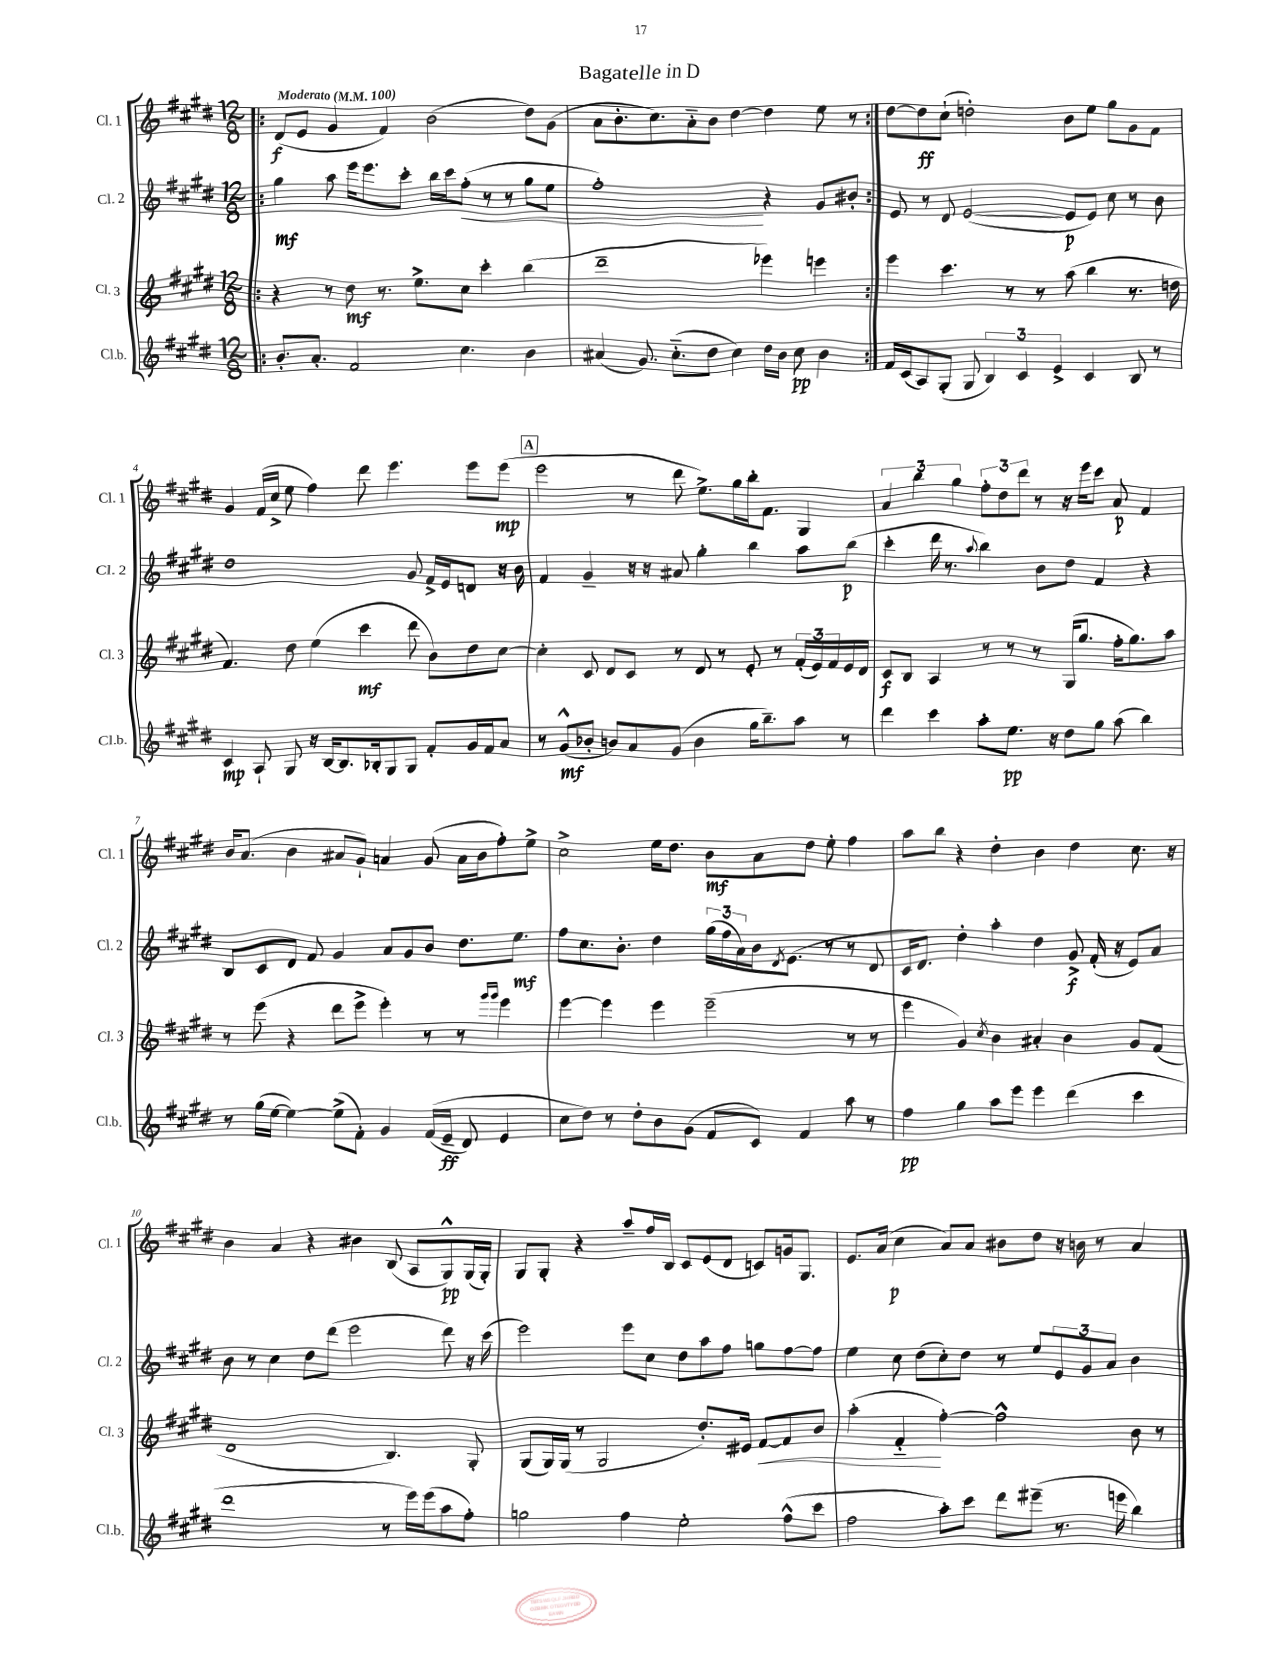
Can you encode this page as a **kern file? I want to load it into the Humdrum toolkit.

**kern	**kern	**kern	**kern
*staff4	*staff3	*staff2	*staff1
*clefG2	*clefG2	*clefG2	*clefG2
*k[f#c#g#d#]	*k[f#c#g#d#]	*k[f#c#g#d#]	*k[f#c#g#d#]
*M12/8	*M12/8	*M12/8	*M12/8
*MM100	*MM100	*MM100	*MM100
=!|:	=!|:	=!|:	=!|:
8.b'/L	4r	4gg#\	(8d#/L
.	.	.	8e/J
8.a'/J	.	.	.
.	8r	8aa\	4g#/
2f#/	8dd#\	16eee\LK	.
.	.	8.eee\	.
.	8.r	.	4f#/)
.	.	8ccc#'\J	.
.	8.ee^\L	.	.
.	.	16bb\LL	(2b\
.	.	16ccc#\J	.
4.cc#\	8cc#\J	(8ff#'\J	.
.	4ccc#'\	8r	.
.	.	8r	.
4b\	(4bb\	8gg#\L	8dd#\L)
.	.	8ee\J	(8g#\J
=	=	=	=
(4a#/	1ddd#~	1ff#')	8a\L
.	.	.	8.b'\
8.g#/)	.	.	.
.	.	.	8.cc#\)
(8.cc#'~\L	.	.	.
.	.	.	8a'~\
8dd#\J	.	.	8b\J
4cc#\)	.	.	[4dd#\
16dd#\LL	4eee-\)	4r	4dd#\]
16b\JJ	.	.	.
8cc#\	.	.	.
4b\	4eee\	8g#/L	8ee\
.	.	8b#'/J	8r
=:|!	=:|!	=:|!	=:|!
16f#/LL	4eee\	8e/	[8dd#\L
(16c#/J	.	.	.
8A/)	.	8r	8dd#\]
(8G#'/J	4.ccc#\	8d#/	(8cc#`\J
8G#/	.	([2e/	2dd'\)
6B/)	.	.	.
.	8r	.	.
6c#/	.	.	.
.	8r	.	.
6e^/	.	.	.
.	(8aa\	8e/]L	8b\L
4c#/	4bb\	8e/J)	8ee\J
.	.	8cc#\	8gg#\L
8B/	8.r	8r	8g#\
8r	.	8b\	8f#\J
.	16dd\	.	.
=	=	=	=
4c#/	4.f#/)	1dd#	4g#/
8A`/	.	.	(16f#/LL
.	.	.	16cc#^/JJ
8G#/	8dd#\	.	8ee\
16r	(4ee\	.	4ff#\)
[16B/LK	.	.	.
8.B/]	.	.	.
.	4ccc#\	.	8ddd#\
16B-'/k	.	.	.
8G#/	.	.	4.eee\
8G#/J	8ddd#\	8g#/	.
8f#'/L	8b\L)	16f#^/LL	.
.	.	16e/J	.
16g#/L	8dd#\	8d/J	8eee\L
16f#/J	.	.	.
8a/J	[8cc#\J	16r	(8eee\J
.	.	16b\	.
=	=	=	=
8r	4cc#'\]	4f#/	2eee\
(8g#^^/L	.	.	.
8b-'/J	8c#/	4g#~/	.
8b/L)	8d#/L	.	.
8a/	8c#/J	16r	8r
.	.	16r	.
(8g#/J	8r	8a#/	8ddd#\
4b\	8d#/	4gg#'\	8.ee^\L)
.	8r	.	.
.	.	.	16gg#\L
16gg#\LK	8e'/	4bb\	16bb'\J
8.bb~\)	.	.	8.f#\J
.	8r	.	.
8aa\J	(24f#'/LL	8aa\L	4G#/
.	24e/)	.	.
.	24f#/	.	.
8r	16e/	(8bb\J	.
.	16d#/JJ	.	.
=	=	=	=
4ddd#\	8c#/L	4ccc#'\	6a/
.	8B/J	.	.
.	.	.	6bb\
4ccc#\	4A/	16ddd#\	.
.	.	8.r	.
.	.	.	6gg#\
.	.	8qqaa/	.
8aa'\L	8r	4bb\)	12ff#'\L
.	.	.	12dd#\
8.ee\J	8r	.	.
.	.	.	12ddd#\J
.	8r	8b\L	8r
16r	.	.	.
8dd#\L	(16G#/LK	8dd#\J	16r
.	8.gg#/J	.	16eee\LK
8gg#\J	.	4f#/	8ccc#\J
(8aa\	16ff#'\LK	.	8a/
.	8.gg#\)	.	.
4bb\)	.	4r	4f#/
.	8aa\J	.	.
=	=	=	=
8r	8r	8B/L	16b/LK
.	.	.	(8.a/J
(16gg#\LL	(8eee\	8c#/	.
[16ee\JJ	.	.	.
4ee\_)	4r	8d#/J	4b\
.	.	8f#/	.
(8ee^\]L	8ddd#\L	4g#/	8a#/L
8f#'\J)	8eee^\J	.	8g#`/J)
4g#/	4eee'\)	8a/L	4a/
.	.	8g#/	.
&((16f#/LL	8r	8b/J	(8g#/
16e~/JJ	.	.	.
8d#/)	8r	8.dd#\L	16a\LL
.	.	.	16b\J
.	16qqggg#/LL	.	.
.	16qqggg#/JJ	.	.
4e/	4eee\	.	8ff#'\)
.	.	8.ee\J	.
.	.	.	8ee^\J
=	=	=	=
8cc#\L	[4eee\	8ff#\L	2cc#^\
8dd#\J&)	.	8.cc#\	.
8r	4eee\]	.	.
.	.	8.b'\J	.
8dd#'\L	.	.	.
8b\	4eee\	4dd#\	16ee\LK
.	.	.	8.dd#\J
(8g#\J	.	.	.
8f#/L	(2eee~\	(24gg#\LL	8b\L
.	.	24ff#\	.
.	.	24a\)	.
8c#/J)	.	16b\J	8a\
.	.	8qd#/	.
.	.	(8.e\J	.
4f#/	.	.	8dd#\J
.	.	8r	8ee'\
8aa\	8r	8r	4ff#\
8r	8r	8d#/	.
=	=	=	=
4ff#\	4eee\	16c#/LK	8aa\L
.	.	8.d#/J)	.
.	.	.	8bb\J
4gg#\	4g#/)	4dd#'\	4r
.	8qcc#/	.	.
8aa\L	4b\	4aa'\	4dd#'\
8eee\J	.	.	.
4eee\	4a#'/	4dd#\	4b\
(4ddd#\	4b\	8g#^/	4dd#\
.	.	(16f#'/	.
.	.	16r	.
4ccc#\	8g#/L	8e/L)	8.cc#\
.	(8f#/J	8a/J	.
.	.	.	16r
=	=	=	=
1ddd#	1d#	8b\	4b\
.	.	8r	.
.	.	4cc#\	4a/
.	.	8dd#\L	4r
.	.	(8ddd#\J	.
.	.	2eee\	4b#\
8r	4.B/)	.	(8B/
16eee\LL)	.	.	8A/L
(16eee\J	.	.	.
8aa\	.	8ddd#\)	8G#^^/)
8ff#'\J)	8G#'/	16r	(16G#/L
.	.	(16ccc#\	16G#'/JJ)
=	=	=	=
2gg\	(8G#/L	2eee\)	8G#/L
.	16G#/L)	.	8G#'/J
.	(16G#/JJ	.	.
.	8r	.	4r
.	2G#/	.	.
4ff#\	.	8eee\L	8aa~/L
.	.	8cc#\J	16ff#/L
.	.	.	16B/JJ
2ee'\	.	8dd#\L	8c#/L
.	8.dd#'/L)	8aa\	(8e/
.	.	8ff#\J	8d#/J
.	16e#/Jk	.	.
.	[8f#/L	8gg\L	8c/L)
(8ff#^^\L	8f#/]	[8ff#\	16g/k
.	.	.	8.G#/J
8ccc#\J	8b/J	8ff#\]J	.
=	=	=	=
2ff#\	(4aa'\	4ee\	8.e/L
.	.	.	(16a/Jk
.	4f#'~/	8cc#\	4cc#\
.	.	(8dd#\L	.
8aa'\L)	[4ff#'\)	8cc#'\)	8a/L)
8ccc#\J	.	8dd#\J	8a/J
8ddd#\L	2ff#^^\]	8r	8b#\L
(8eee#~\J	.	8ee/L	8dd#\J
8.r	.	12e/	16r
.	.	.	16b\
.	.	12g#/	.
.	.	.	8r
.	.	12a/J	.
16eee\	.	.	.
4bb\)	8b\	4b\	4a/
.	8r	.	.
==	==	==	==
*-	*-	*-	*-
